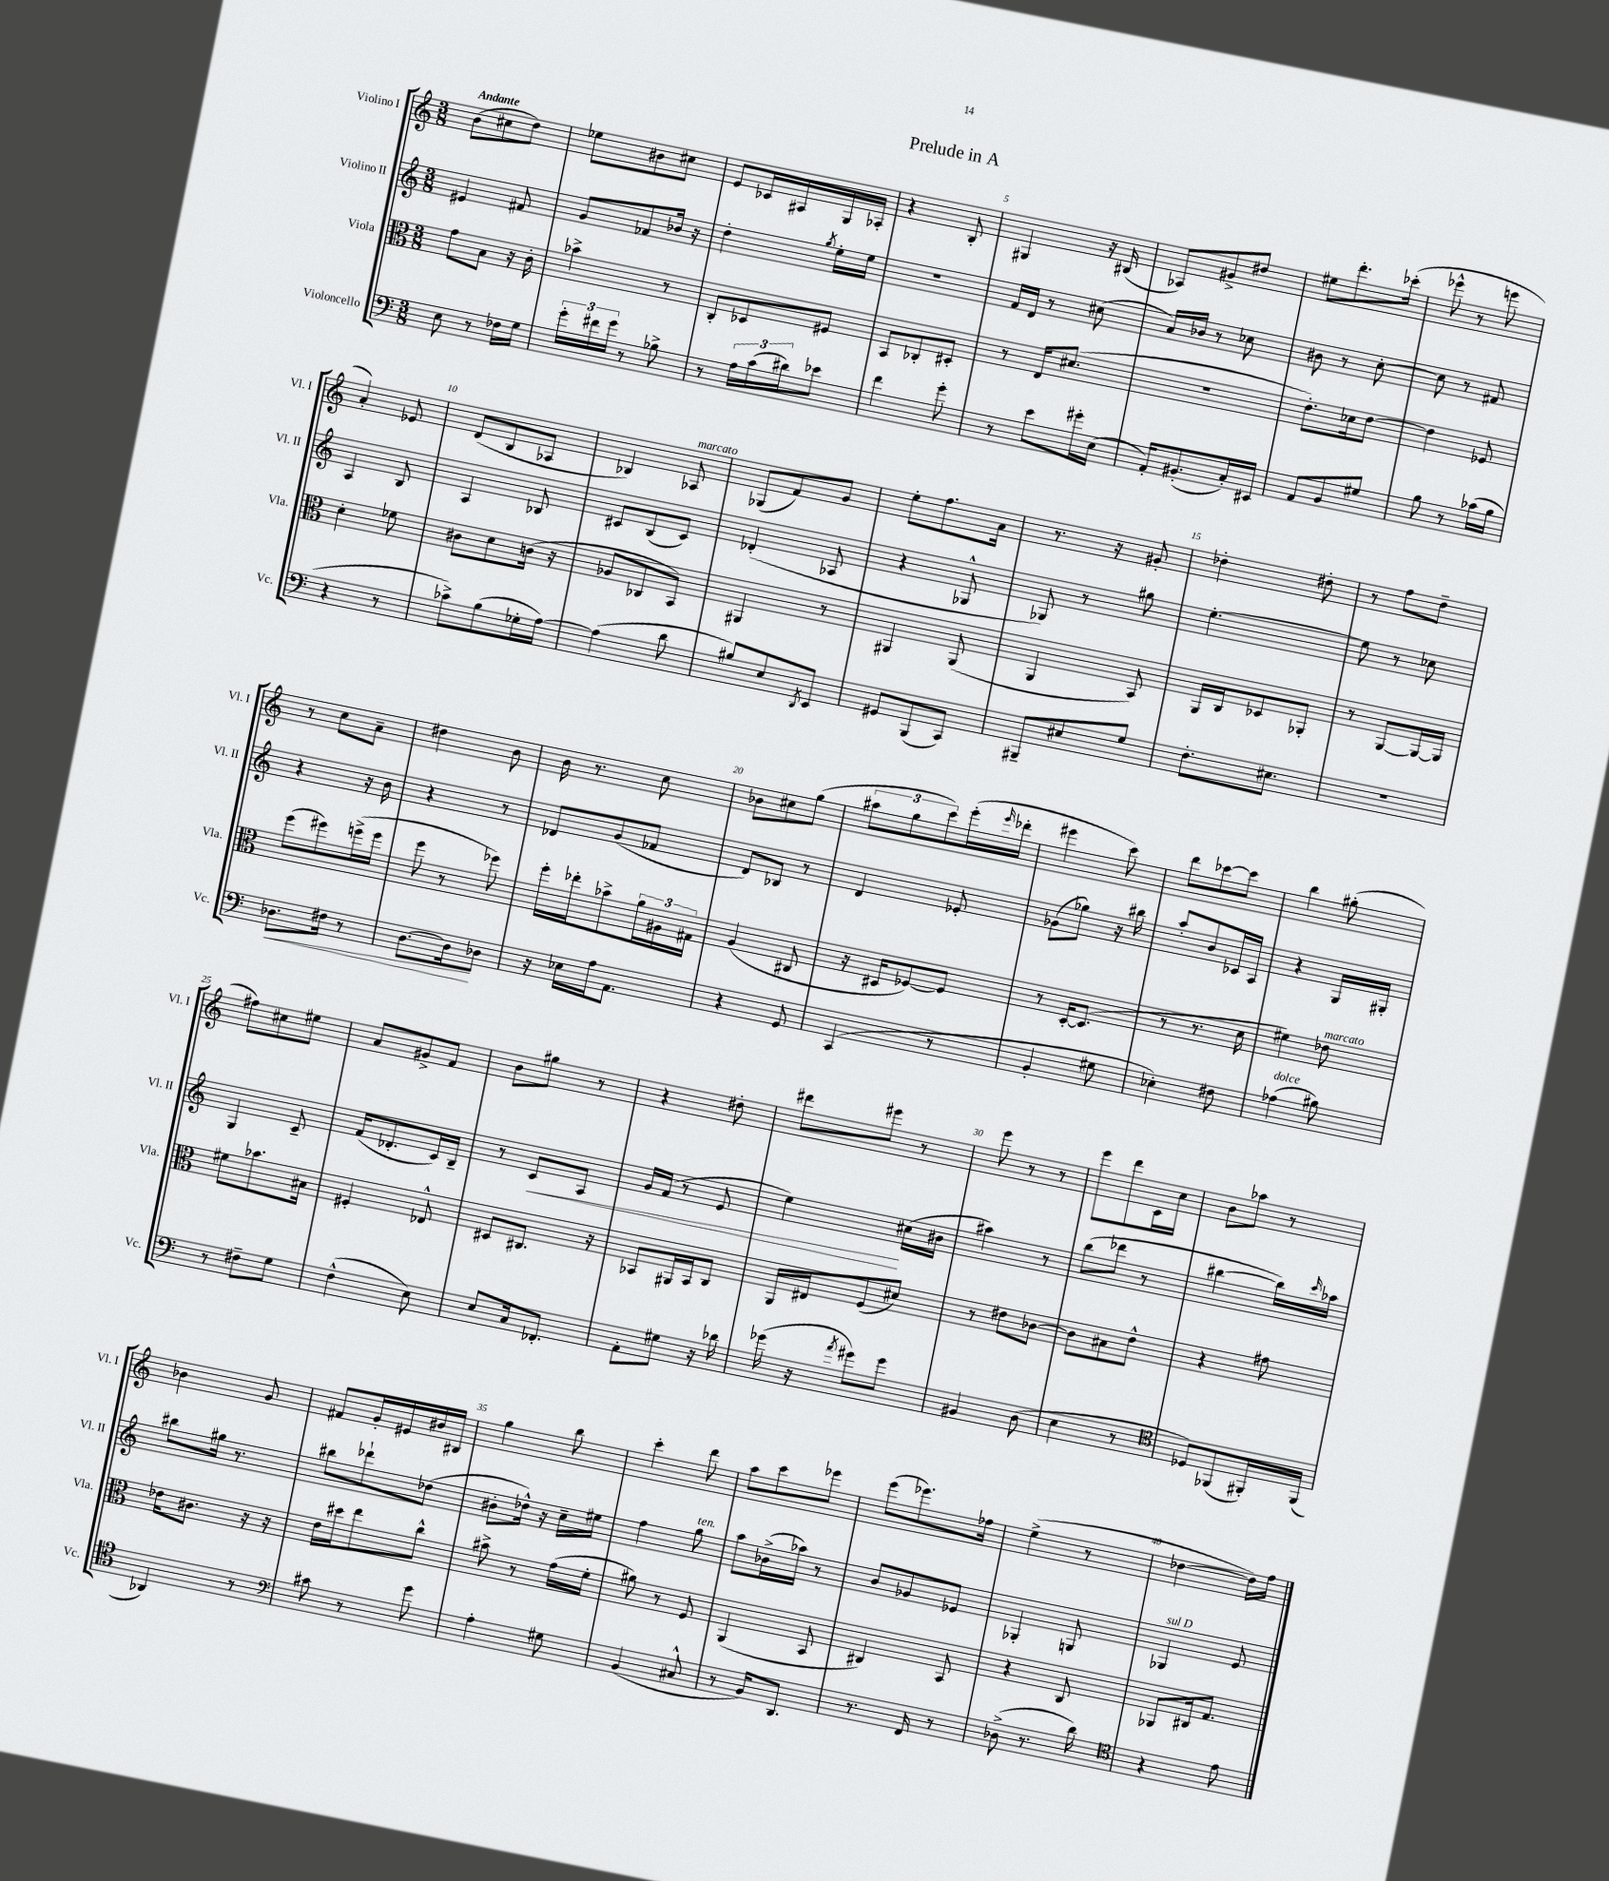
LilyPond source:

\header { title = "Prelude in A" }
<<
\new StaffGroup <<
\new Staff = "s0" \with { instrumentName = "Violino I" shortInstrumentName = "Vl. I" } {
    \clef treble \key c \major \numericTimeSignature \time 3/8 \tempo "Andante"
    b'8( cis''8 d''8) |
    ees''8 bis'8 cis''8 |
    e'8 ces'16 ais16 g16 aes16-. |
    r4 b8-. |
    gis4 r16 bis16( |
    aes8) gis'8-> dis''8 |
    eis''8 d'''8.-. ces'''16-.( |
    ees'''8-^ r8 e'''8 |
    a'4-.) ees'8 |
    d'8( b8 aes8 |
    bes4) aes8^\markup { \italic "marcato" } |
    ges8( f'8) g'8 |
    e''8-. f''8. a'16 |
    r8. r16 gis'8-. |
    des''4-. dis''8-. |
    r8 f''8 d''8-- |
    r8 c''8 a'8-- |
    dis''4 b'8 |
    b'16 r8. c''8 |
    bes'8 cis''8 g''8( |
    \tuplet 3/2 { ais''8 g''8 c'''8) } e'''16-.( \grace { e'''16 } des'''16-. |
    eis'''4 c'''8) |
    d'''8 ces'''8~ ces'''8 |
    b''4 gis''8-.( |
    fis''8) cis''8 eis''8 |
    a'8 gis'8-> f'8 |
    b'8 gis''8 r8 |
    r4 dis''8-. |
    dis'''8 eis'''8 r8 |
    e'''8 r8 r8 |
    e'''8 d'''8 c'16 c''16 |
    b'8 aes''8 r8 |
    bes'4 g'8 |
    fis'8 g'16-. eis'16 bis'16 bis16 |
    g''4 b''8 |
    c'''4-. d'''8 |
    a''8 c'''8 ees'''8 |
    e'''8( ees'''8.) fes''16 |
    e''4->( r8 |
    des''4~ des''16) f''16 \bar "|." |
}
\new Staff = "s1" \with { instrumentName = "Violino II" shortInstrumentName = "Vl. II" } {
    \clef treble \key c \major \numericTimeSignature \time 3/8
    eis'4 fis'8 |
    g'8 fes'8 bes'16 r16 |
    d''4-. \acciaccatura { g''8 } e''16-. e''16 |
    R4. |
    f'16 d'16 r8 cis''8( |
    a'16) bes'16 r8 ces''8 |
    bis'8 r8 c''8~-. |
    c''8 r8 fis'8 |
    a4 b8 |
    a4 bes8 |
    cis'8 b8( cis'8) |
    des'4-.( aes8 |
    r4 ges8-^ |
    ges8) r8 gis''8 |
    e''4.~-. |
    e''8 r8 ces''8 |
    r4 r16 b'16 |
    r4 r8 |
    des'8 g'8( fes'8 |
    d'8) bes8 r8 |
    d'4 ees'8-. |
    ges'8( ges''8) r16 bis''16 |
    a''8-. b'8 ces'16 a16 |
    r4 g16 gis16-. |
    g4 c'8-- |
    f'16( des'8.-. c'16) b16-- |
    r8 c'8\< a8 |
    g'16 f'16( r8 e'8 |
    e''4\!) cis''16( bis'16 |
    ais''4) r8 |
    b''8( des'''8 r8 |
    bis''4~ bis''16) \grace { c'''16 } aes''16 |
    bis''8 gis''16 r8. |
    bis''8 des'''8-! des''8( |
    bis'8-. des''16-^) r16 c''16-- eis''16 |
    f''4 g''8^\markup { \italic "ten." } |
    a''8 bes'16->( aes''16) r8 |
    b'8 ges'8 ees'8 |
    ges4-. g8 |
    ges4^\markup { \italic "sul D" } e'8 \bar "|." |
}
\new Staff = "s2" \with { instrumentName = "Viola" shortInstrumentName = "Vla." } {
    \clef alto \key c \major \numericTimeSignature \time 3/8
    g'8 b8 r16 c'16-. |
    bes'4-> r8 |
    c8-. des8 fis8 |
    b,8 ces8-. dis8-. |
    r8 e16 dis'8.( |
    R4. |
    e'8.-.) des'16 e'8~ |
    e'4 fes8 |
    d'4-. fes'8 |
    cis'8 d'8 c'16( r16 |
    aes8 ces8 b,8) |
    ais,4 r8 |
    ais,4 ais,8( |
    a,4 b,8) |
    a,16 c16 des8 aes,8-. |
    r8 a,8~ a,16~ a,16 |
    f''8( fis''8) f''16->( f''16 |
    f''8 r8 fes''8) |
    f''16-. ees''16-. bes'8-> \tuplet 3/2 { a'16 ais16 gis16 } |
    a4( cis8 |
    r16 dis16 fes8~) fes8 |
    r8 d16~-. d8.( |
    r8 r8. d'16 |
    fis'4) ees'8^\markup { \italic "marcato" } |
    fis'8 bes'8. bis16 |
    fis4-. ees8-^ |
    dis8 cis8. r16 |
    bes,8 ais,16 bes,16 c8 |
    a,16 eis16 f8( dis'8) |
    r8 eis'8 ces'8~ |
    ces'8 bis8 e'8-^ |
    r4 gis'8 |
    ees'16 cis'8. r16 r16 |
    e'16 dis''16 e''8 c''8-^ |
    bis'8-> r8 g'16( f'16-. |
    ais'8) r8 f8 |
    a,4( b,8 |
    cis4) b,8 |
    r4 c8 |
    aes,8 cis16 g8. \bar "|." |
}
\new Staff = "s3" \with { instrumentName = "Violoncello" shortInstrumentName = "Vc." } {
    \clef bass \key c \major \numericTimeSignature \time 3/8
    e8 r8 fes16 g16 |
    \tuplet 3/2 { g'16-. fis'16 g'16 } r8 bes8-> |
    r8 \tuplet 3/2 { a16 c'16( dis'16) } ees'8 |
    f'4 g'8-. |
    r8 e'8 gis'16-. e16( |
    a,16-.) bis,8.-.( c16-.) eis,16 |
    a,8 b,8 gis8 |
    b8 r8 ces'16( b16 |
    r4 r8 |
    ces'8->) b8( ges16-. a16~) |
    a4( d'8 |
    bis8) e8 \acciaccatura { d,8 } e,8 |
    gis,8 b,,8( c,8) |
    bis,,8-- eis8 g8 |
    f8.-. eis8. |
    R4. |
    des8.\< fis16 r8 |
    d8.~ d16\! des8 |
    r16 ees16 a16 a,8. |
    r4 g,8 |
    c,4( r8 |
    b,4-. gis8 |
    ees4-.) fis8 |
    aes4^\markup { \italic "dolce" }( bis8) |
    r8 fis8-- g8 |
    f4-^( e8) |
    e8 c16 fes,8.-. |
    a,8-. gis8 r16 des'16 |
    ges'16( r16 \acciaccatura { a'8 } gis'8) gis'8 |
    bis,4 d8( |
    e4 r8 |
    \clef tenor des8) fes,8( fis,16-.) fis,16( |
    aes,4) r8 |
    \clef bass cis'8 r8 g'8 |
    a4-. gis8 |
    b,4( cis8-^ |
    r8 b,16) d,8. |
    r8. f,16 r8 |
    des8->( r8. d'16) |
    \clef tenor r4 e'8 \bar "|." |
}
>>
>>
\layout { \context { \Score \override BarNumber.break-visibility = ##(#f #t #t) barNumberVisibility = #(every-nth-bar-number-visible 5) } }
